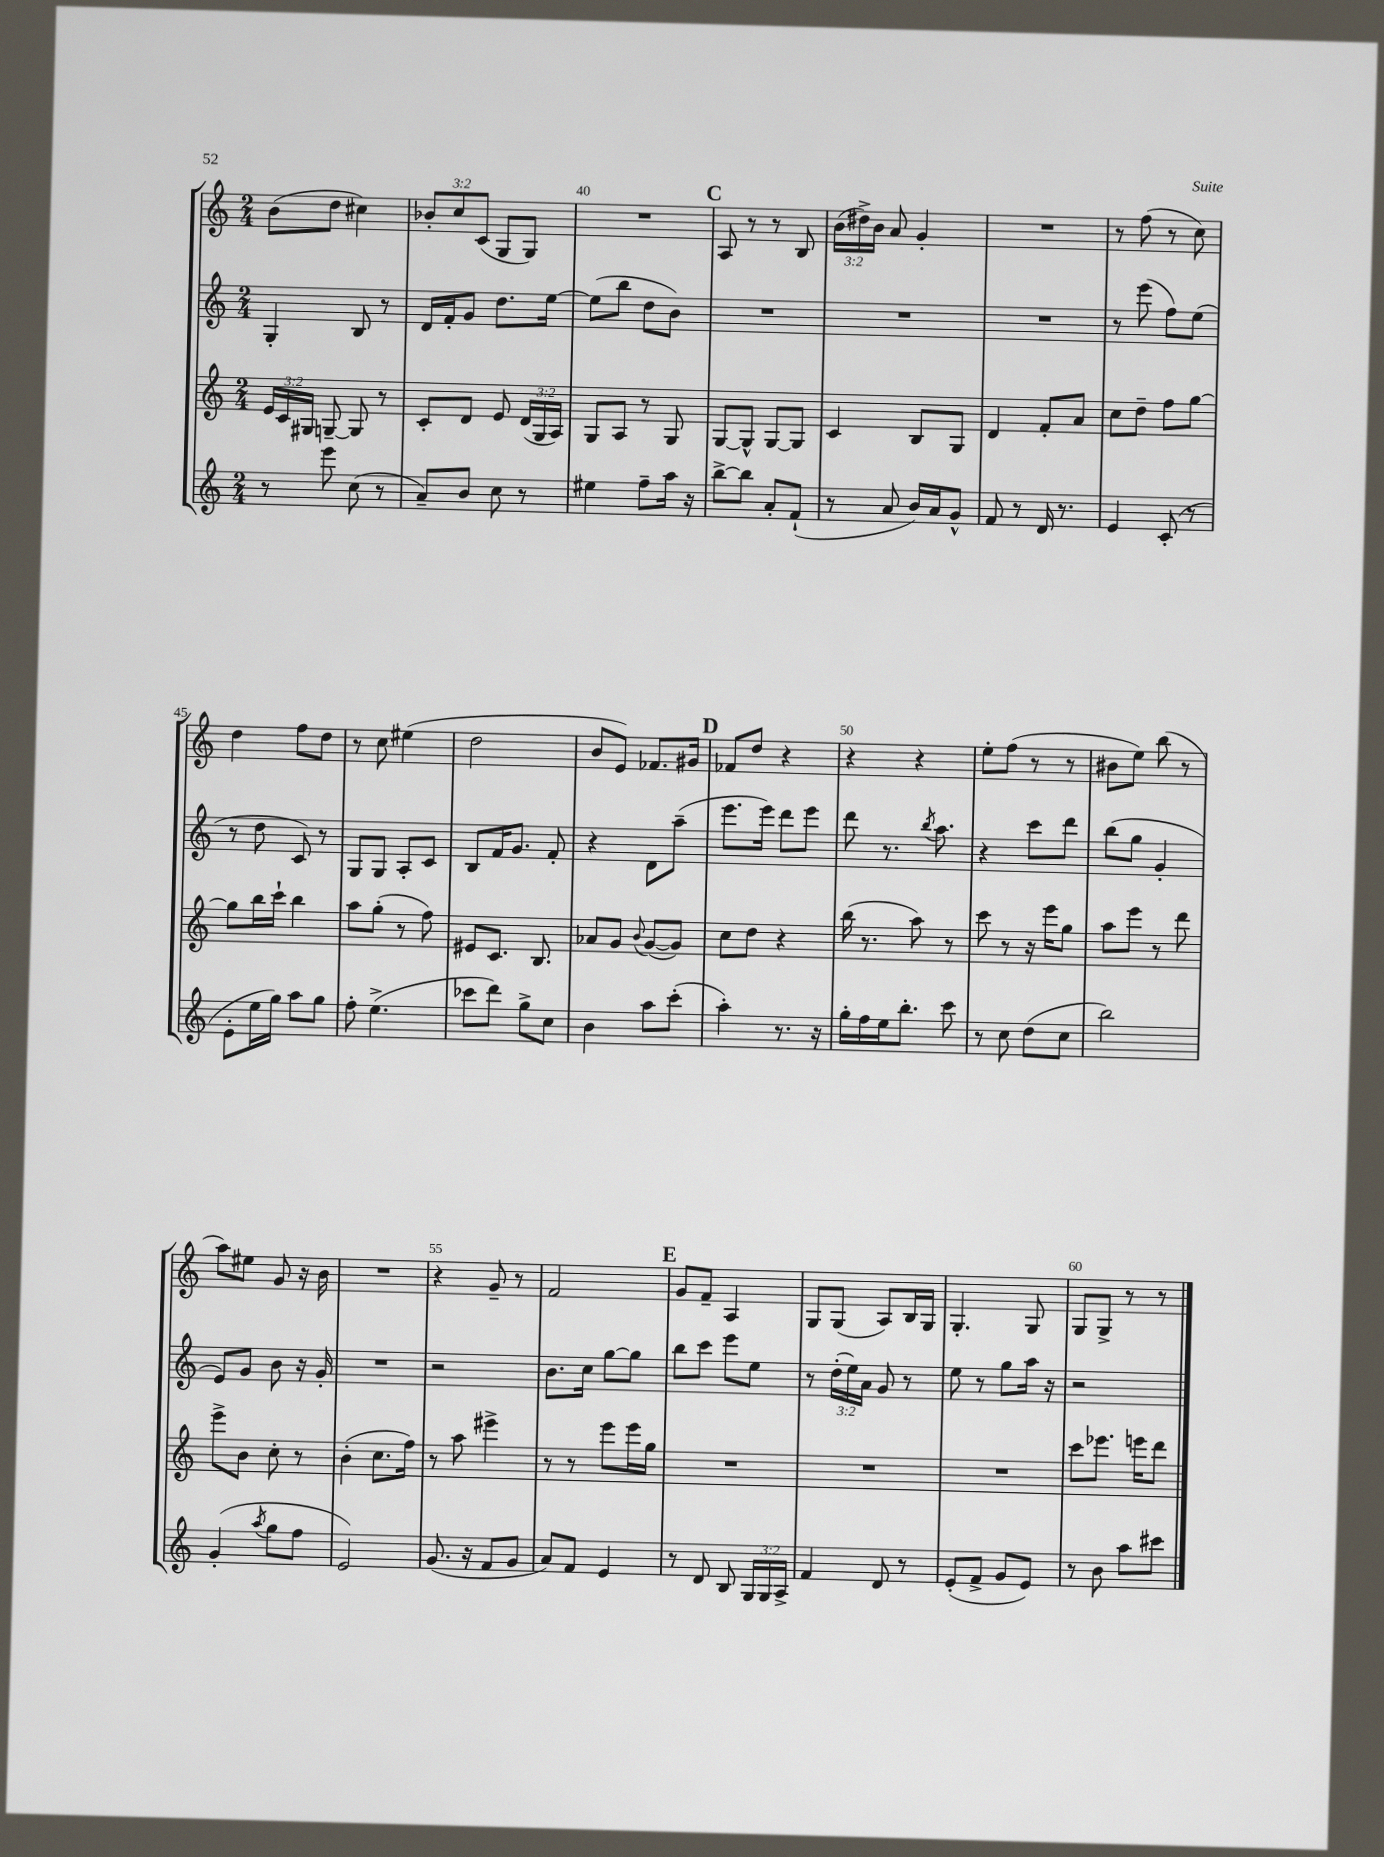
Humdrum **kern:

**kern	**kern	**kern	**kern
*staff4	*staff3	*staff2	*staff1
*clefG2	*clefG2	*clefG2	*clefG2
*k[]	*k[]	*k[]	*k[]
*M2/4	*M2/4	*M2/4	*M2/4
8r	24e	4G'	(8b
.	24c	.	.
.	24G#	.	.
8eee	[8G~	.	8dd
(8cc	8G]	8B	4cc#)
8r	8r	8r	.
=	=	=	=
8a~)	8c'	16d	12b-'
.	.	16f'	.
.	.	.	12cc
8b	8d	8g	.
.	.	.	(12c
8cc	8e	8.dd	8G
8r	(24d	.	8G)
.	24G	.	.
.	.	[16ee	.
.	24A)	.	.
=	=	=	=
4ee#	8G	(8ee]	2r
.	8A	8bb	.
8ff~	8r	8dd	.
16aa	8G	8b)	.
16r	.	.	.
=	=	=	=
[8bb^	[8G	2r	8A
8bb]	8G^^]	.	8r
8a'	[8G	.	8r
(8f`	8G]	.	8B
=	=	=	=
8r	4c	2r	(24b
.	.	.	24dd#^)
.	.	.	24b
8a	.	.	8a
16b)	8B	.	4g'
16a	.	.	.
8g^^	8G	.	.
=	=	=	=
8f	4d	2r	2r
8r	.	.	.
16d	8f'	.	.
8.r	.	.	.
.	8a	.	.
=	=	=	=
4e	8cc	8r	8r
.	8dd~	(8eee	(8ff
(8c'	8ff	8ff)	8r
8r	[8gg	(8ee	8cc)
=	=	=	=
8e'	8gg]	8r	4dd
16ee	16bb	8dd	.
16gg)	16ccc`	.	.
8aa	4bb	8c)	8ff
8gg	.	8r	8dd
=	=	=	=
8ff'	8aa	8G	8r
(4.ee^	(8gg'	8G	8cc
.	8r	8A'	(4ee#
.	8ff)	8c	.
=	=	=	=
8ccc-	8e#	8B	2dd
8ddd)	8.c	16f	.
.	.	8.g	.
8gg^	.	.	.
.	8.B	.	.
8cc	.	8f'	.
=	=	=	=
4b	8a-	4r	8b
.	8g	.	8e)
.	8qqb	.	.
8aa	([8g	8d	8.f-
(8ccc'	8g])	(8aa~	.
.	.	.	16g#
=	=	=	=
4aa')	8cc	8.eee	8f-
.	8dd	.	8dd
.	.	16eee)	.
8.r	4r	8ddd	4r
.	.	8eee	.
16r	.	.	.
=	=	=	=
16gg'	(16bb	8ddd	4r
16ff	8.r	.	.
16ee	.	8.r	.
8.bb'	.	.	.
.	8aa)	.	4r
.	.	8qbb	.
.	.	8.aa	.
8ccc	8r	.	.
=	=	=	=
8r	8ccc	4r	8ee'
8cc	8r	.	(8ff
(8dd	16r	8ccc	8r
.	16eee	.	.
8cc	8gg	8ddd	8r
=	=	=	=
2bb)	8aa	(8bb	8b#
.	8eee	8gg	8ee)
.	8r	4g'	(8bb
.	8ddd	.	8r
=	=	=	=
(4g'	8eee^	8e)	8aa)
.	8b	8g	8ee#
8qaa	.	.	.
8gg	8cc'	8b	8g
8ff	8r	16r	16r
.	.	16g'	16b
=	=	=	=
2e)	(4b'	2r	2r
.	8.cc	.	.
.	16ff)	.	.
=	=	=	=
(8.g	8r	2r	4r
.	8aa	.	.
16r	.	.	.
8f	4eee#^	.	8g~
8g	.	.	8r
=	=	=	=
8a)	8r	8.b	2f
8f	8r	.	.
.	.	16cc	.
4e	8eee	[8gg	.
.	16eee	8gg]	.
.	16gg	.	.
=	=	=	=
8r	2r	8bb	8g
8d	.	8ccc	8f~
8B	.	8eee	4A
24G	.	8ee	.
24G	.	.	.
24A^	.	.	.
=	=	=	=
4f	2r	8r	8G
.	.	(24dd'	(8G
.	.	24ee)	.
.	.	24a	.
8d	.	8g	8A)
8r	.	8r	16B
.	.	.	16G
=	=	=	=
(8e'	2r	8ee	4.G'
8f^	.	8r	.
8g	.	8gg	.
8e)	.	16aa	8G
.	.	16r	.
=	=	=	=
8r	8ccc	2r	8G
8b	8.eee-	.	8G^
8aa	.	.	8r
.	16eee	.	.
8ccc#	8ddd	.	8r
==	==	==	==
*-	*-	*-	*-
